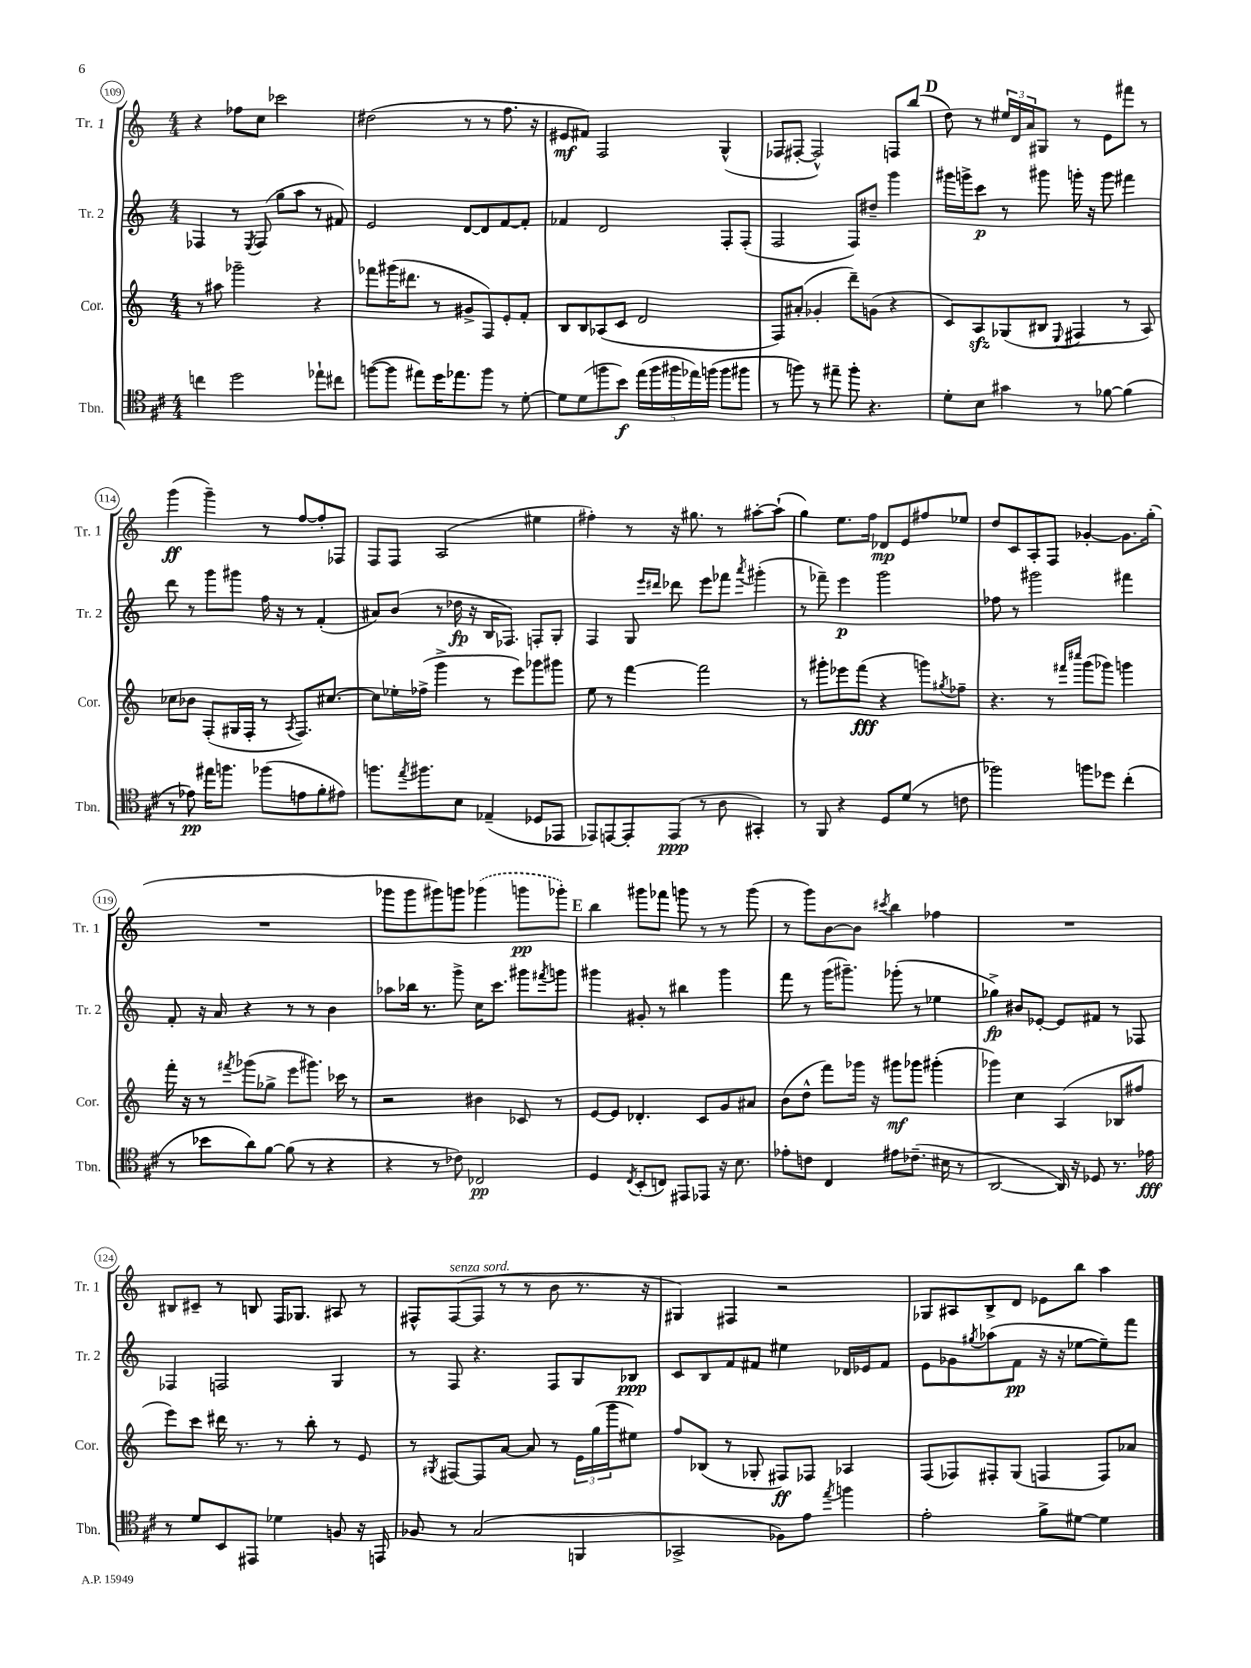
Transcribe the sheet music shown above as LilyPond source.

<<
\new StaffGroup <<
\new Staff = "s0" \with { instrumentName = "Tr. 1" shortInstrumentName = "Tr. 1" } {
    \clef treble \key c \major \numericTimeSignature \time 4/4
    r4 fes''8 c''8 ces'''2 |
    dis''2( r8 r8 f''8. r16 |
    eis'8\mf fis'8) f2 g4-^( |
    fes8 fis8~-. fis2-^) f8 b''8( |
    \mark \markup { \bold "D" } d''8) r8 \tuplet 3/2 { eis''16 d'16 a'16 } gis8 r8 e'8 fis'''8 r8 |
    g'''4\ff( g'''4--) r8 f''8~ f''8-. fes8 |
    f8 f8 a2( eis''4 |
    fis''4-.) r8 r16 gis''8. r8 ais''8~-. ais''8-!( |
    g''4) e''8. f''16 des'8\mp e'8 fis''8 ees''8 |
    d''8 c'8 a8-. f8 ges'4~-. ges'8. g''16-.( |
    R1 |
    ges'''8 ges'''8 gis'''8) g'''8 \once \slurDashed ges'''4( g'''8\pp ges'''8-.) |
    \mark \markup { \bold "E" } b''4 gis'''8 fes'''8 g'''8 r8 r8 g'''8( |
    r8 g'''8) b'8~ b'8 \acciaccatura { cis'''8 } b''4 fes''4 |
    R1 |
    bis8 cis'8-- r8 b8 f16 ges8. ais8 r8 |
    fis8-^ fis8~^\markup { \italic "senza sord." }( fis8 r8 r8 b'8 r8. r16 |
    gis4) fis4 r2 |
    ges8 ais8 b8-> d'8 ees'8 b''8 a''4 \bar "|." |
}
\new Staff = "s1" \with { instrumentName = "Tr. 2" shortInstrumentName = "Tr. 2" } {
    \clef treble \key c \major \numericTimeSignature \time 4/4
    fes4 r8 \acciaccatura { e8 } fes8( g''8-- a''8 r8 fis'8) |
    e'2 d'8~ d'8 f'8~ f'8-. |
    fes'4 d'2 f8-. f8-.( |
    f2 f8) dis''8-- g'''4 |
    \mark \markup { \bold "D" } gis'''16 g'''16-> c'''8\p r8 gis'''8 g'''16-. r16 g'''8 fis'''4 |
    d'''8 r8 g'''8 gis'''8 f''16 r16 r8 f'4-.( |
    ais'8) b'8( r8 des''16\fp r16 b16 fes8.) f8-. g8-. |
    f4 g8 \grace { e'''16 dis'''16 } des'''8 e'''8 fes'''8 \acciaccatura { a'''8 } gis'''4-.( |
    r8 fes'''8--) e'''4\p g'''2 |
    fes''8 r8 gis'''2 fis'''4 |
    f'8-. r16 a'16 r4 r8 r8 b'4 |
    aes''8 bes''16 r8. g'''8-> c''16 c'''8. gis'''8 \acciaccatura { fis'''8 } g'''8 |
    \mark \markup { \bold "E" } gis'''4 gis'8-. r8 bis''4 gis'''4 |
    f'''8 r8 g'''16( gis'''8.--) ges'''8-.( r8 ees''4 |
    ges''4->\fp) bis'8 ees'8~-. ees'8 fis'8 r8 fes8 |
    fes4 f2 g4 |
    r8 f8 r4. f8 g8 bes8\ppp |
    c'8 b8 f'8 fis'8 eis''4 des'16 ees'16 fis'8 |
    e'8 ges'8 \acciaccatura { gis''8 } aes''8( f'8\pp r16 r16 ees''8~ ees''8--) f'''8 \bar "|." |
}
\new Staff = "s2" \with { instrumentName = "Cor." shortInstrumentName = "Cor." } {
    \clef treble \key c \major \numericTimeSignature \time 4/4
    r8 ais''8 ges'''2-- r4 |
    fes'''8 gis'''16( dis'''8. r8 gis'8-> f8) e'8-. f'8-. |
    b8 b8 aes8( c'8 d'2 |
    f8) ais'8-.( ges'4-. d'''8--) g'8( r4 |
    \mark \markup { \bold "D" } c'8) a8\sfz ges8( bis8 \appoggiatura { e8 } fis4 r8 a8) |
    ces''8 bes'8 f8-.( gis16 f16-. r8 \acciaccatura { a8 } f8.) cis''8.~ |
    cis''8 ees''16-. fes''16->( g'''4-> r8 e'''8) ges'''8 gis'''8 |
    e''8 r8 f'''4~ f'''2 |
    r8 gis'''8-. ees'''8 f'''8\fff( r4 g'''8) \acciaccatura { gis''8 } fes''8-- |
    r4. r8 \grace { fis'''16 cis''''16 } g'''8( ges'''8) g'''4 |
    f'''16-. r16 r8 \acciaccatura { fis'''8 } ges'''8( ges''8-> e'''8 gis'''8.) ces'''16 r8 |
    r2 bis'4 ces'8 r8 |
    \mark \markup { \bold "E" } e'8~ e'8 des'4.-. c'8 g'8 ais'8 |
    b'8( d''8-^ f'''8) ges'''16 r16 gis'''8\mf ges'''8 gis'''4-.( |
    ges'''4) c''4 a4( bes8 fis''8 |
    e'''8) c'''8 dis'''16 r8. r8 b''8-. r8 e'8 |
    r8 \acciaccatura { gis8 } fis8~ fis8 a'8~ a'8 r8 \tuplet 3/2 { e'16 g''16( g'''16 } eis''8) |
    f''8 bes8( r8 ges8-. fis8\ff) fes8 aes4 |
    f8( fes8) fis8-. g8( f4 f8) aes'8 \bar "|." |
}
\new Staff = "s3" \with { instrumentName = "Tbn." shortInstrumentName = "Tbn." } {
    \clef tenor \key d \major \numericTimeSignature \time 4/4
    c''4 d''2 ees''8-! cis''8 |
    f''8~( f''8 eis''8) d''16 ees''8. f''8 r8 d'8~-. |
    d'8 d'8( f''8 b'8\f) \tuplet 5/4 { e''16( f''16 fis''16 ees''16) f''16( } f''8 fis''8 |
    r8 f''8) r8 eis''8-- f''8-. r4. |
    \mark \markup { \bold "D" } d'8-. b8 gis'4 r8 fes'8~ fes'4( |
    r8 ees'8\pp) eis''16 f''8. fes''8( e'8 fis'8-. eis'8) |
    f''8. \acciaccatura { e''8 } fis''8. b8 ees4--( des8 ees,8 |
    ees,8) e,8~ e,8-. e,8\ppp( r8 a8 gis,4-.) |
    r8 fis,8 r4 d8 d'8( r8 c'8 |
    fes''2) f''8 des''8 cis''4-.( |
    r8 bes'8 a'8) fis'8~ fis'8( r8 r4 |
    r4 r8 ces'8) ces2\pp |
    \mark \markup { \bold "E" } d4 \acciaccatura { cis8 } b,8-.( c8) eis,8 ees,8 r16 b8. |
    ees'8-. c'8 cis4 eis'8 ces'8.--( bis16 r8 |
    a,2~ a,16) r16 des8 r8. ees'16\fff |
    r8 d'8 b,8 eis,8 des'4 f8 r16 e,16 |
    fes8 r8 g2( f,4 |
    ges,2-> fes8) e'8 \acciaccatura { e''8 } f''4 |
    e'2-. fis'8-> dis'8~ dis'4 \bar "|." |
}
>>
>>
\layout { \context { \Score currentBarNumber = #109 \override BarNumber.stencil = #(make-stencil-circler 0.1 0.3 ly:text-interface::print) } }
